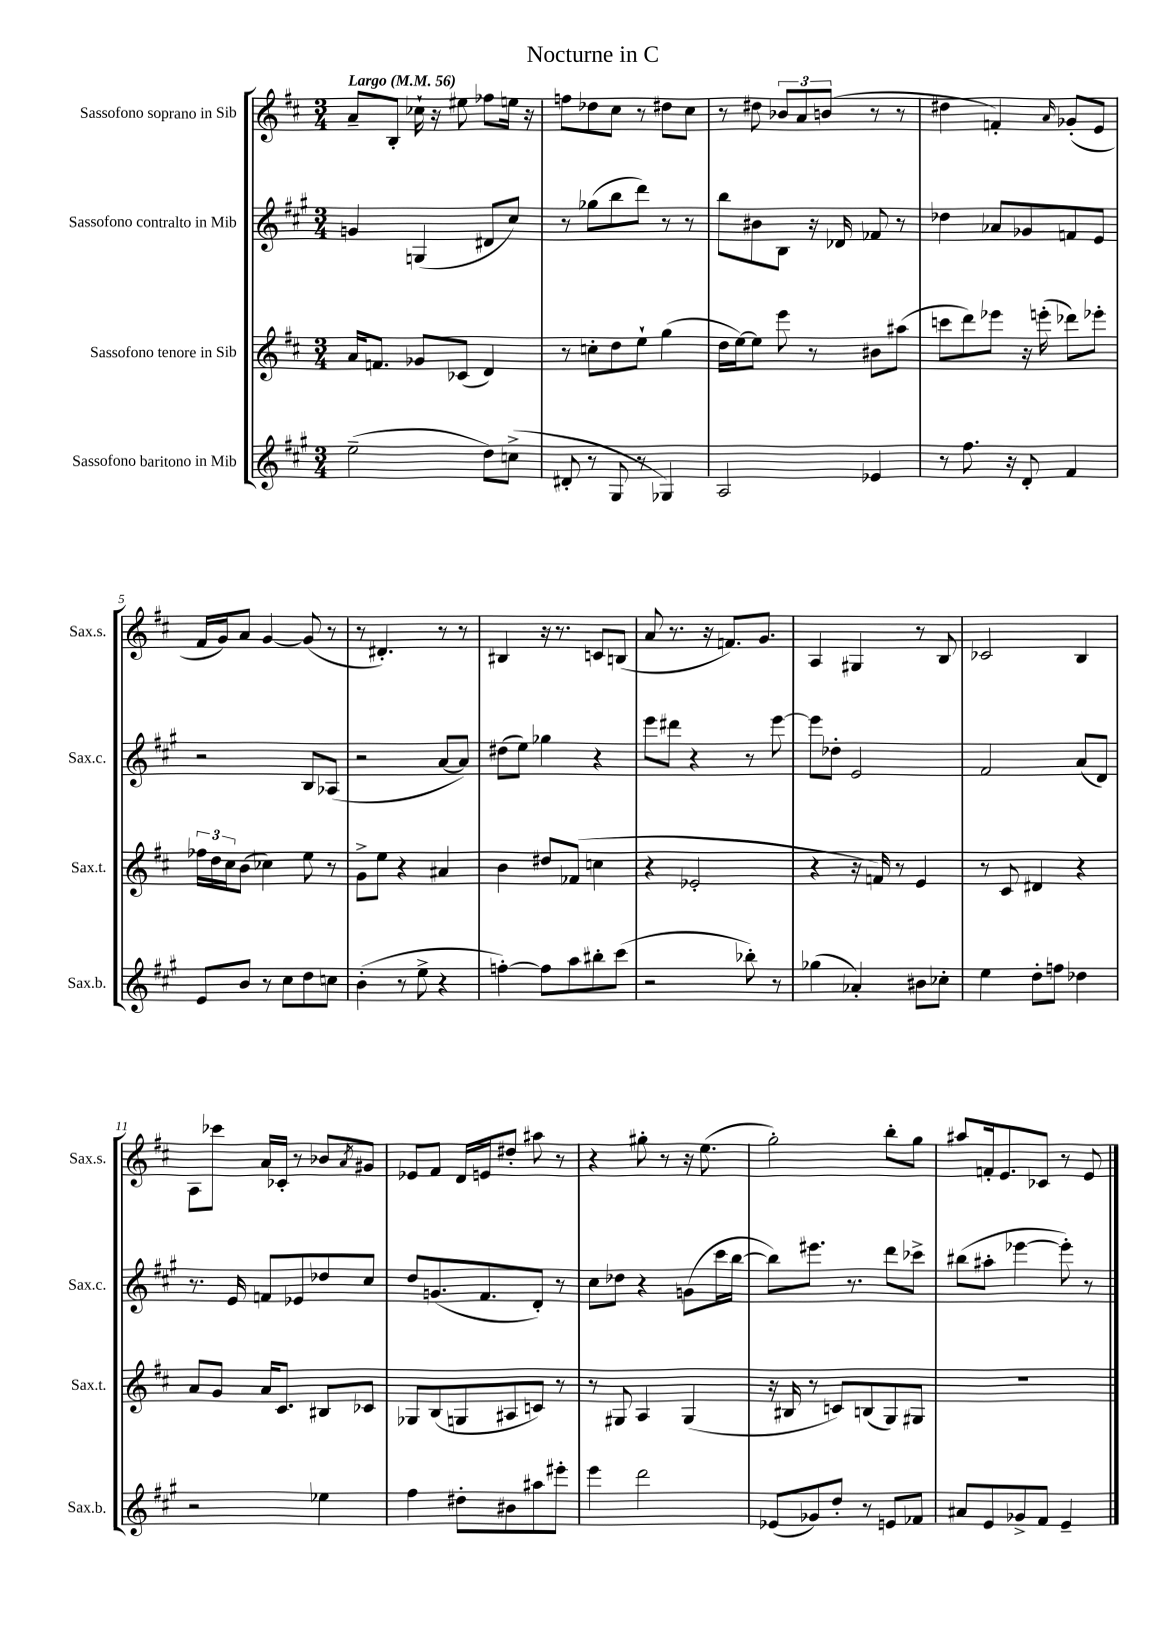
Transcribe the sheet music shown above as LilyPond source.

\header { title = "Nocturne in C" }
<<
\new StaffGroup <<
\new Staff = "s0" \with { instrumentName = "Sassofono soprano in Sib" shortInstrumentName = "Sax.s." } {
    \clef treble \key d \major \numericTimeSignature \time 3/4 \tempo "Largo" 4 = 56
    a'8-- b8-. ces''16-! r16 eis''8 fes''8 e''16 r16 |
    f''8 des''8 cis''8 r8 dis''8 cis''8 |
    r8 dis''8 \tuplet 3/2 { bes'8 a'8 b'8( } r8 r8 |
    dis''4 f'4-.) \grace { a'16 } ges'8-.( e'8 |
    fis'16 g'16) a'8 g'4~ g'8( r8 |
    r8 dis'4.-.) r8 r8 |
    bis4 r16 r8. c'8 b8( |
    a'8 r8. r16 f'8.) g'8. |
    a4 gis4 r8 b8 |
    ces'2 b4 |
    a8 ces'''8 a'16 ces'16-. r8 bes'8 \acciaccatura { a'8 } gis'8 |
    ees'8 fis'8 d'16 e'16 dis''8-. ais''8 r8 |
    r4 gis''8-. r8 r16 e''8.( |
    g''2-.) b''8-. g''8 |
    ais''8 f'16-. e'8. ces'8 r8 e'8 \bar "|." |
}
\new Staff = "s1" \with { instrumentName = "Sassofono contralto in Mib" shortInstrumentName = "Sax.c." } {
    \clef treble \key a \major \numericTimeSignature \time 3/4
    g'4 g4( dis'8 cis''8) |
    r8 ges''8( b''8 d'''8) r8 r8 |
    b''8 bis'8 b8 r16 des'16 fes'8 r8 |
    des''4 aes'8 ges'8 f'8 e'8 |
    r2 b8 aes8( |
    r2 a'8~ a'8) |
    dis''8( e''8) ges''4 r4 |
    e'''8 dis'''8 r4 r8 e'''8~ |
    e'''8 des''8-. e'2 |
    fis'2 a'8( d'8) |
    r8. e'16 f'8 ees'8 des''8 cis''8 |
    d''8 g'8.( fis'8. d'8-.) r8 |
    cis''8 des''8 r4 g'8( cis'''16 b''16~ |
    b''8) eis'''8. r8. d'''8 ces'''8-> |
    bis''8( ais''8-. ees'''4~ ees'''8-.) r8 \bar "|." |
}
\new Staff = "s2" \with { instrumentName = "Sassofono tenore in Sib" shortInstrumentName = "Sax.t." } {
    \clef treble \key d \major \numericTimeSignature \time 3/4
    a'16 f'8. ges'8 ces'8( d'4) |
    r8 c''8-. d''8 e''8-! g''4( |
    d''16 e''16~) e''8 e'''8 r8 bis'8 ais''8( |
    c'''8 d'''8) ees'''8 r16 e'''16-.( des'''8) ees'''8-. |
    \tuplet 3/2 { fes''16 d''16 cis''16 } b'8( ces''4) e''8 r8 |
    g'8-> e''8 r4 ais'4 |
    b'4 dis''8 fes'8( c''4 |
    r4 ees'2-. |
    r4 r16 f'16) r8 e'4 |
    r8 cis'8 dis'4 r4 |
    a'8 g'8 a'16 cis'8. bis8 ces'8 |
    ges8 b8( g8 ais8 c'8) r8 |
    r8 gis8 a4 gis4( |
    r16 bis16 r8 c'8) b8( g8) gis8 |
    R2. \bar "|." |
}
\new Staff = "s3" \with { instrumentName = "Sassofono baritono in Mib" shortInstrumentName = "Sax.b." } {
    \clef treble \key a \major \numericTimeSignature \time 3/4
    e''2--( d''8) c''8->( |
    dis'8-. r8 gis8 r8 ges4) |
    a2 ees'4 |
    r8 fis''8. r16 d'8-. fis'4 |
    e'8 b'8 r8 cis''8 d''8 c''8 |
    b'4-.( r8 e''8-> r4 |
    f''4~-.) f''8 a''8 bis''8-. cis'''8( |
    r2 bes''8-.) r8 |
    ges''4( aes'4-.) bis'8 ces''8-. |
    e''4 d''8-. f''8 des''4 |
    r2 ees''4 |
    fis''4 dis''8-. bis'8 ais''8 eis'''8-. |
    e'''4 d'''2 |
    ees'8( ges'8) d''8-. r8 e'8 fes'8 |
    ais'8 e'8 ges'8-> fis'8 e'4-- \bar "|." |
}
>>
>>
